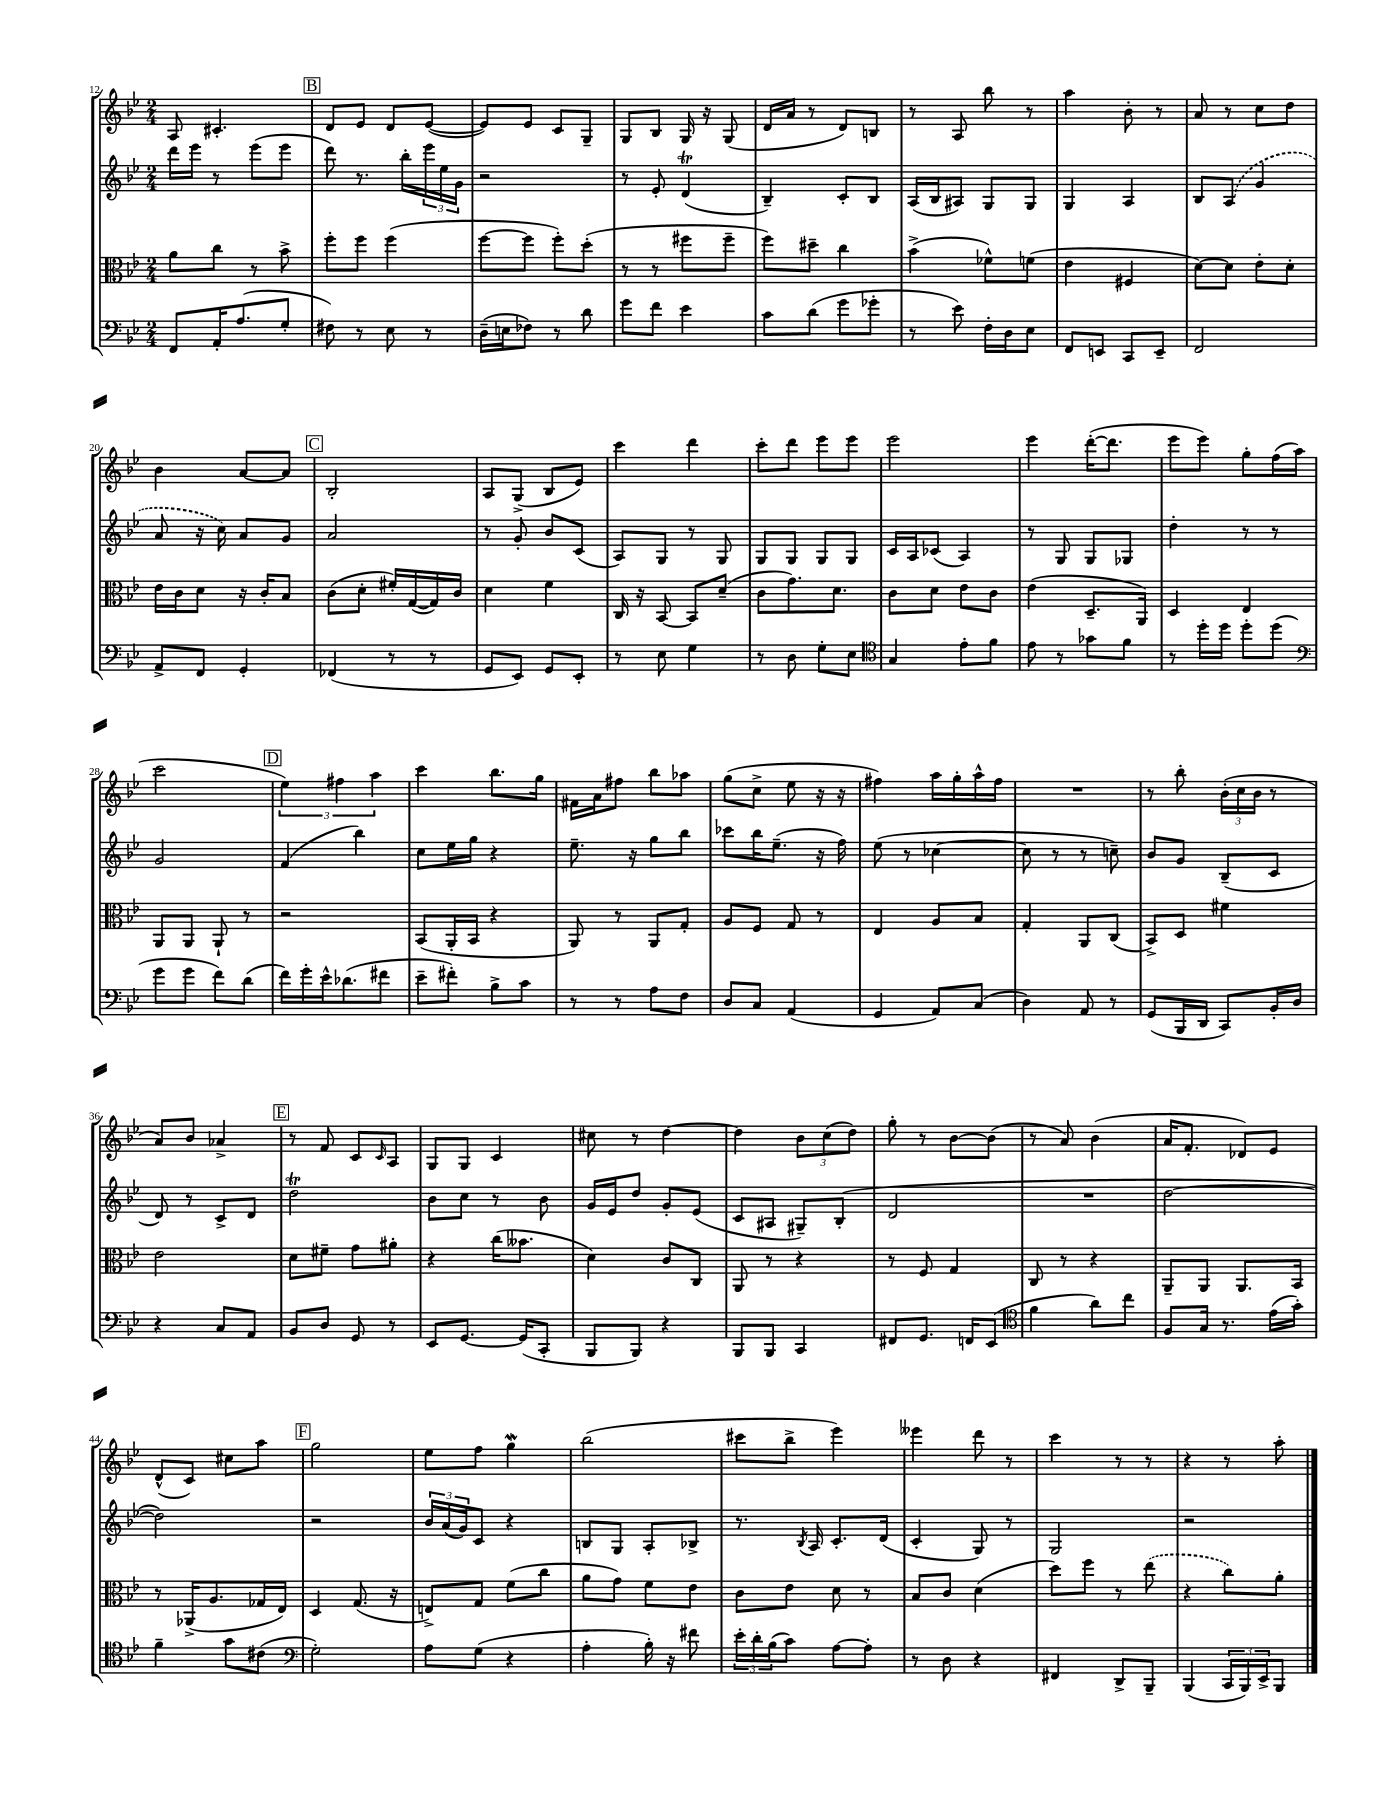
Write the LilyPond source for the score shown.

<<
\new StaffGroup <<
\new Staff = "s0" {
    \clef treble \key bes \major \numericTimeSignature \time 2/4
    a8 cis'4.-. |
    \mark \markup { \box "B" } d'8 ees'8 d'8 ees'8~( |
    ees'8) ees'8 c'8 g8-- |
    g8 bes8 g16 r16 g8( |
    d'16 a'16 r8 d'8) b8 |
    r8 a8 bes''8 r8 |
    a''4 bes'8-. r8 |
    a'8 r8 c''8 d''8 |
    bes'4 a'8~ a'8 |
    \mark \markup { \box "C" } bes2-. |
    a8 g8->( bes8 ees'8) |
    c'''4 d'''4 |
    c'''8-. d'''8 ees'''8 ees'''8 |
    ees'''2 |
    ees'''4 d'''16~-.( d'''8. |
    ees'''8 ees'''8) g''8-. f''16( a''16 |
    c'''2 |
    \mark \markup { \box "D" } \tuplet 3/2 { ees''4) fis''4 a''4 } |
    c'''4 bes''8. g''16 |
    fis'16 a'16 fis''8 bes''8 aes''8 |
    g''8( c''8-> ees''8 r16 r16 |
    fis''4) a''16 g''16-. a''16-^ fis''16 |
    R2 |
    r8 bes''8-. \tuplet 3/2 { bes'16-.( c''16 bes'16 } r8 |
    a'8) bes'8 aes'4-> |
    \mark \markup { \box "E" } r8 f'8 c'8 \grace { c'16 } a8 |
    g8 g8 c'4 |
    cis''8 r8 d''4~ |
    d''4 \tuplet 3/2 { bes'8 c''8( d''8) } |
    g''8-. r8 bes'8~ bes'8( |
    r8 a'8) bes'4( |
    a'16 f'8.-. des'8) ees'8 |
    d'8-^( c'8) cis''8 a''8 |
    \mark \markup { \box "F" } g''2 |
    ees''8 f''8 g''4\mordent |
    bes''2( |
    cis'''8 bes''8-> ees'''4) |
    eeses'''4 d'''8 r8 |
    c'''4 r8 r8 |
    r4 r8 a''8-. \bar "|." |
}
\new Staff = "s1" {
    \clef treble \key bes \major \numericTimeSignature \time 2/4
    d'''16 ees'''16 r8 ees'''8( ees'''8 |
    \mark \markup { \box "B" } d'''8) r8. bes''16-. \tuplet 3/2 { ees'''16 ees''16 g'16 } |
    r2 |
    r8 ees'8-. d'4\trill( |
    bes4--) c'8-. bes8 |
    a16( bes16 ais8) g8 g8 |
    g4 a4 |
    bes8 \once \slurDashed a8( g'4 |
    a'8 r16 c''16) a'8 g'8 |
    \mark \markup { \box "C" } a'2 |
    r8 g'8-. bes'8 c'8( |
    a8) g8 r8 g8 |
    g8 g8 g8 g8 |
    c'16 a16 ces'8( a4) |
    r8 g8 g8 ges8 |
    d''4-. r8 r8 |
    g'2 |
    \mark \markup { \box "D" } f'4( bes''4) |
    c''8 ees''16 g''16 r4 |
    ees''8.-- r16 g''8 bes''8 |
    ces'''8 bes''16 ees''8.--( r16 f''16) |
    ees''8( r8 ces''4~ |
    ces''8 r8 r8 c''8--) |
    bes'8 g'8 bes8--( c'8 |
    d'8) r8 c'8-> d'8 |
    \mark \markup { \box "E" } d''2\trill |
    bes'8 c''8 r8 bes'8 |
    g'16 ees'16 d''8 g'8-. ees'8( |
    c'8 ais8 gis8--) bes8-.( |
    d'2 |
    R2 |
    d''2~ |
    d''2) |
    \mark \markup { \box "F" } r2 |
    \tuplet 3/2 { bes'16 a'16( g'16) } c'8 r4 |
    b8 g8 a8-. bes8-> |
    r8. \acciaccatura { bes8 } a16 c'8.-. d'16( |
    c'4-. g8) r8 |
    g2 |
    r2 \bar "|." |
}
\new Staff = "s2" {
    \clef alto \key bes \major \numericTimeSignature \time 2/4
    a'8 c''8 r8 bes'8-> |
    \mark \markup { \box "B" } f''8-. f''8 f''4( |
    f''8~ f''8 f''8-.) d''8-.( |
    r8 r8 fis''8 fis''8-- |
    f''8) dis''8-- c''4 |
    bes'4->( fes'8-^) f'8( |
    ees'4 fis4 |
    d'8~) d'8 ees'8-. d'8-. |
    ees'16 c'16 d'8 r16 c'16-. bes8 |
    \mark \markup { \box "C" } c'8( d'8-. fis'16-.) g16~( g16) c'16 |
    d'4 f'4 |
    c16 r16 bes,8~ bes,8 d'8--( |
    c'8 g'8.) d'8. |
    c'8 d'8 ees'8 c'8 |
    ees'4( d8.-- a,16) |
    d4 ees4 |
    a,8 a,8 a,8-! r8 |
    \mark \markup { \box "D" } r2 |
    bes,8( a,16-. bes,16 r4 |
    a,8) r8 a,8 g8-. |
    a8 f8 g8 r8 |
    ees4 a8 bes8 |
    g4-. a,8 c8( |
    bes,8->) d8 fis'4 |
    ees'2 |
    \mark \markup { \box "E" } d'8 fis'8-- g'8 ais'8-. |
    r4 c''16( beses'8. |
    d'4) c'8 c8 |
    a,8 r8 r4 |
    r8 f8 g4 |
    c8 r8 r4 |
    a,8-- a,8 a,8. bes,16 |
    r8 aes,16->( a8. ges16 ees16) |
    \mark \markup { \box "F" } d4 g8.( r16 |
    e8->) g8 f'8( c''8 |
    a'8 g'8) f'8 ees'8 |
    c'8 ees'8 d'8 r8 |
    bes8 c'8 d'4( |
    d''8) f''8 r8 \once \slurDashed ees''8( |
    r4 c''8) a'8-. \bar "|." |
}
\new Staff = "s3" {
    \clef bass \key bes \major \numericTimeSignature \time 2/4
    f,8 a,16-. a8.( g8-. |
    \mark \markup { \box "B" } fis8) r8 ees8 r8 |
    d16--( e16 fes8) r8 d'8 |
    g'8 f'8 ees'4 |
    c'8 d'8( g'8 ges'8-. |
    r8 ees'8) f16-. d16 ees8 |
    f,8 e,8 c,8 e,8-- |
    f,2 |
    a,8-> f,8 g,4-. |
    \mark \markup { \box "C" } fes,4( r8 r8 |
    g,8 ees,8) g,8 ees,8-. |
    r8 ees8 g4 |
    r8 d8 g8-. ees8 |
    \clef tenor g4 ees'8-. f'8 |
    ees'8 r8 ges'8 f'8 |
    r8 d''16-. d''16 d''8-. d''8( |
    \clef bass g'8 g'8 f'8) d'8( |
    \mark \markup { \box "D" } f'16) g'16-. ees'16-^ des'8.( fis'8 |
    ees'8-- fis'8-.) bes8-> c'8 |
    r8 r8 a8 f8 |
    d8 c8 a,4( |
    g,4 a,8) c8( |
    d4) a,8 r8 |
    g,8( bes,,16 d,16 c,8) bes,16-. d16 |
    r4 c8 a,8 |
    \mark \markup { \box "E" } bes,8 d8 g,8 r8 |
    ees,8 g,8.~ g,16( c,8-. |
    bes,,8 bes,,8) r4 |
    bes,,8 bes,,8 c,4 |
    fis,8 g,8. f,16 ees,8( |
    \clef tenor f'4 a'8) c''8 |
    f8 g16 r8. ees'16( g'16-.) |
    f'4-- g'8 cis'8( |
    \mark \markup { \box "F" } \clef bass g2-.) |
    a8 g8( r4 |
    a4-. bes16-.) r16 fis'8 |
    \tuplet 3/2 { ees'16-. d'16-. bes16( } c'8) a8~ a8-. |
    r8 d8 r4 |
    fis,4 d,8-> bes,,8-- |
    bes,,4( \tuplet 3/2 { c,16 bes,,16) ees,16-> } bes,,8 \bar "|." |
}
>>
>>
\layout { \context { \Score currentBarNumber = #12 } }
